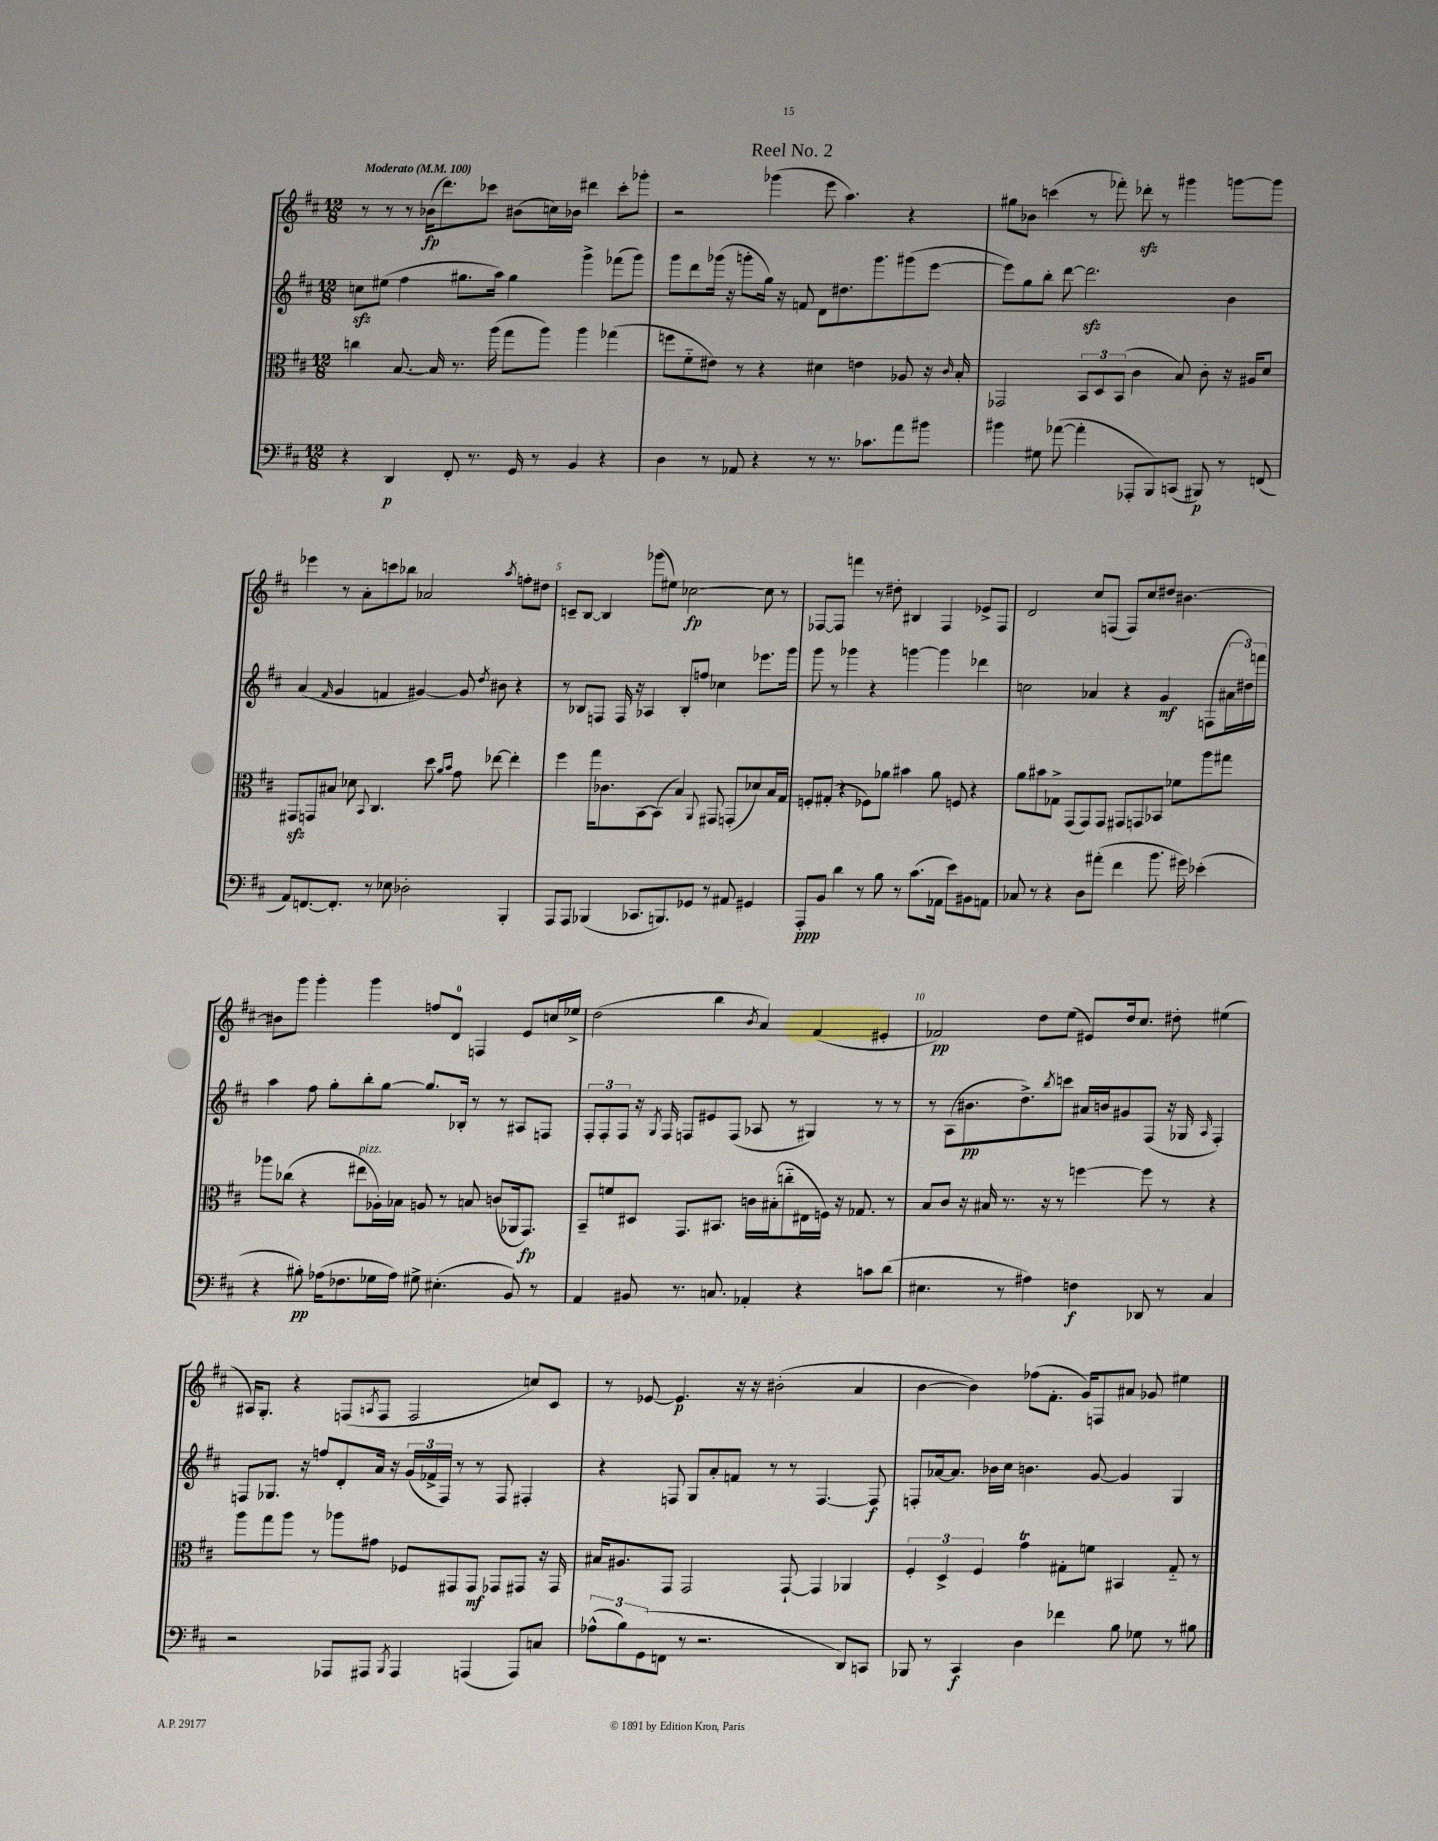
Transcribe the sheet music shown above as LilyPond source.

\header { title = "Reel No. 2" }
<<
\new StaffGroup <<
\new Staff = "s0" {
    \clef treble \key d \major \numericTimeSignature \time 12/8 \tempo "Moderato" 4 = 100
    r8 r8 r8 bes'16\fp( d'''8.) ces'''8 bis'8( c''16) bes'16 dis'''4 ces'''8-. ges'''8-. |
    r2 ges'''4( e'''8 a''4.) r4 |
    gis''8 bes'8 c'''4( r8 fes'''8-.) des'''8-.\sfz r8 gis'''4 g'''8~ g'''8 |
    ees'''4 r8 a'8-. c'''8 bes''8 aes'2 \acciaccatura { a''8 } f''8-. dis''8 |
    c'8-- b8~ b4 ges'''8( eis''8) ces''2~\fp ces''8 r8 |
    fes8~ fes8 f'''4 r8 dis''8-. bis4 fes4 ees'8-> fes8 |
    d'2 cis''8 f8( f8) cis''8 dis''8 bis'4.~ |
    bis'8 g'''8 g'''4-. g'''4 f''8 d'8-0 f4 e'8 c''16 ees''16-> |
    d''2( b''4 \acciaccatura { b'8 } a'4) fis'4( eis'4-. |
    fes'2\pp) d''8 e''8( eis'8) d''16 cis''8. dis''8-. eis''4( |
    ais16) g8.-. r4 f8( \acciaccatura { a8 } f8 f2 c''8) cis'8 |
    r8 ees'8~ ees'4.\p r16 r16 bis'2-.( a'4 |
    b'4~ b'4) fes''8( fis'8.-. g'16) f8 ais'8 ges'8 eis''4 \bar "|." |
}
\new Staff = "s1" {
    \clef treble \key d \major \numericTimeSignature \time 12/8
    c''8\sfz eis''8( fis''4 gis''8. a''16) gis''4 g'''4-> fes'''8( g'''8) |
    g'''8 d'''8 ges'''16( r16 g'''8-. g''16) r16 f'8 d'8 dis''8. g'''8. gis'''8( e'''8~ |
    e'''8) g''8 b''8-. d'''8~ d'''2.\sfz b'4 |
    a'4( \grace { fis'16 } g'4 f'4 gis'4~) gis'8 \acciaccatura { d''8 } bis'8 r4 |
    r8 bes8 f8 f16 r16 aes4 bes8-. f''8 ces''4 ees'''8. g'''16 |
    g'''8 r8 ges'''4 r4 g'''4~ g'''4 des'''4 |
    c''2 aes'4 r4 g'4\mf f8( \tuplet 3/2 { ais'16 dis''16) f'''16 } |
    a''4 fis''8 g''8-. b''8-. g''8~ g''8. bes16-. r8 r8 ais8 f8 |
    \tuplet 3/2 { fis8-. fis8-. fis8 } r16 \acciaccatura { g8 } fis16 f8 eis'8 f8( aes8 r8 gis4) r8 r8 |
    r8 a8( bis'8.\pp d''8.->) \acciaccatura { b''8 } c'''8 ais'16 b'16 gis'8 fis8( r16 ges16 \grace { a16 } fis4-.) |
    f8 ges8. r16 f''8 d'8-. a'16 r16 \tuplet 3/2 { g'16( fes'16-> f16) } r8 r8 f8 fis4-. |
    r4 f8 g8 a'8-. f'8 r8 r8 f4.~ f8\f |
    f8-. aes'16~ aes'8. bes'16 cis''16 b'4. g'8~ g'4 g4 \bar "|." |
}
\new Staff = "s2" {
    \clef alto \key d \major \numericTimeSignature \time 12/8
    c''4 b8.~ b16 r8. a''16( g''8 a''8) a''4 ges''4( |
    f''8 fis'8-_ eis'8) r8 r4 dis'4 e'4 aes8 r16 \grace { cis'16 } b16-. |
    ges,2 \tuplet 3/2 { b,8 d8 b,8( } cis'4 b8) cis'8-. r16 ais16 d'8 |
    gis,8\sfz g,8 bis8 des'8 \appoggiatura { b,8 } cis4. d''8 \grace { a'16 b'16 } g'8 ees''8~ ees''4-. |
    fis''4 g''16 ces'8. b,8~ b,8( b4) \appoggiatura { a,8 } gis,8 g,8-.( des'8) b16 g16 |
    f8-. gis8-.( r4 fes8) aes'8 bis'4 aes'8 f8 r4 |
    a'8 bis'8 ges8-> g,8( g,8) g,8 gis,8 g,8 bes,8 fes'8 a''8 gis''8 |
    aes''8 ces''8( r4 eis''8^\markup { \italic "pizz." } aes16-.) bes16 a8 r8 b8 c'8( aes,16 g,8.\fp) |
    b,8-- f'8 dis8 g,8. bis,8. c'16 bis16-.( c''8-_ eis16 f16) r16 ges8. r8 |
    b8 cis'8 r16 bis16 r8. r16 r8 f''4~ f''8 r8 r4 |
    a''8 g''8 a''8 r8 aes''8 gis'8 fes8 gis,8 gis,8\mf ges,8 gis,8 r16 gis,16 |
    bis16 ais8. g,8 g,2 g,8~-! g,4 aes,4 |
    \tuplet 3/2 { fis4-. d4-> fis4 } g'4\trill gis8-. f'8 bis,4 gis8-_ r8 \bar "|." |
}
\new Staff = "s3" {
    \clef bass \key d \major \numericTimeSignature \time 12/8
    r4 d,4\p fis,8-. r8. g,16 r8 b,4 r4 |
    d4 r8 aes,8 r4 r8 r8. ces'8. a'8 bis'8 |
    bis'4 gis8 aes'8~( aes'4-. aes,,8-. b,,8) c,8( bis,,8\p) r8 f,8( |
    a,8) f,8.~ f,8.-. r8 ees8 des2-. b,,4-. |
    a,,8 a,,8 bes,,4( ces,8. b,,8.) ges,8 r8 ais,8 gis,4 |
    a,,8-.\ppp b,8 d'4 r8 b8 r8 cis'8.( aes,16 e'8) bis,8 a,8 |
    ces8 r8 r4 d8 ais'8-.( fis'4 b'8. gis'16) ees'4-.( |
    r4 bis8-.\pp) aes16( fes8. ges16 aes16) gis8-> eis4.-.( b,8) r8 |
    a,4 bis,8 r8. c8. aes,4-. r4 c'8 d'8( |
    eis4. r8 ais4) f4\f des,8 r8 cis4 |
    r2 aes,,8 ais,,8 \acciaccatura { b,,8 } ais,,4 a,,4( a,,8) c8 |
    \tuplet 3/2 { aes8-^( b8) g,8( } f,8 r8 r2. d,8) c,8 |
    bes,,8 r8 cis,4\f d4 fes'4 b8 ges8 r8 bis8 \bar "|." |
}
>>
>>
\layout { \context { \Score \override BarNumber.break-visibility = ##(#f #t #t) barNumberVisibility = #(every-nth-bar-number-visible 5) } }
